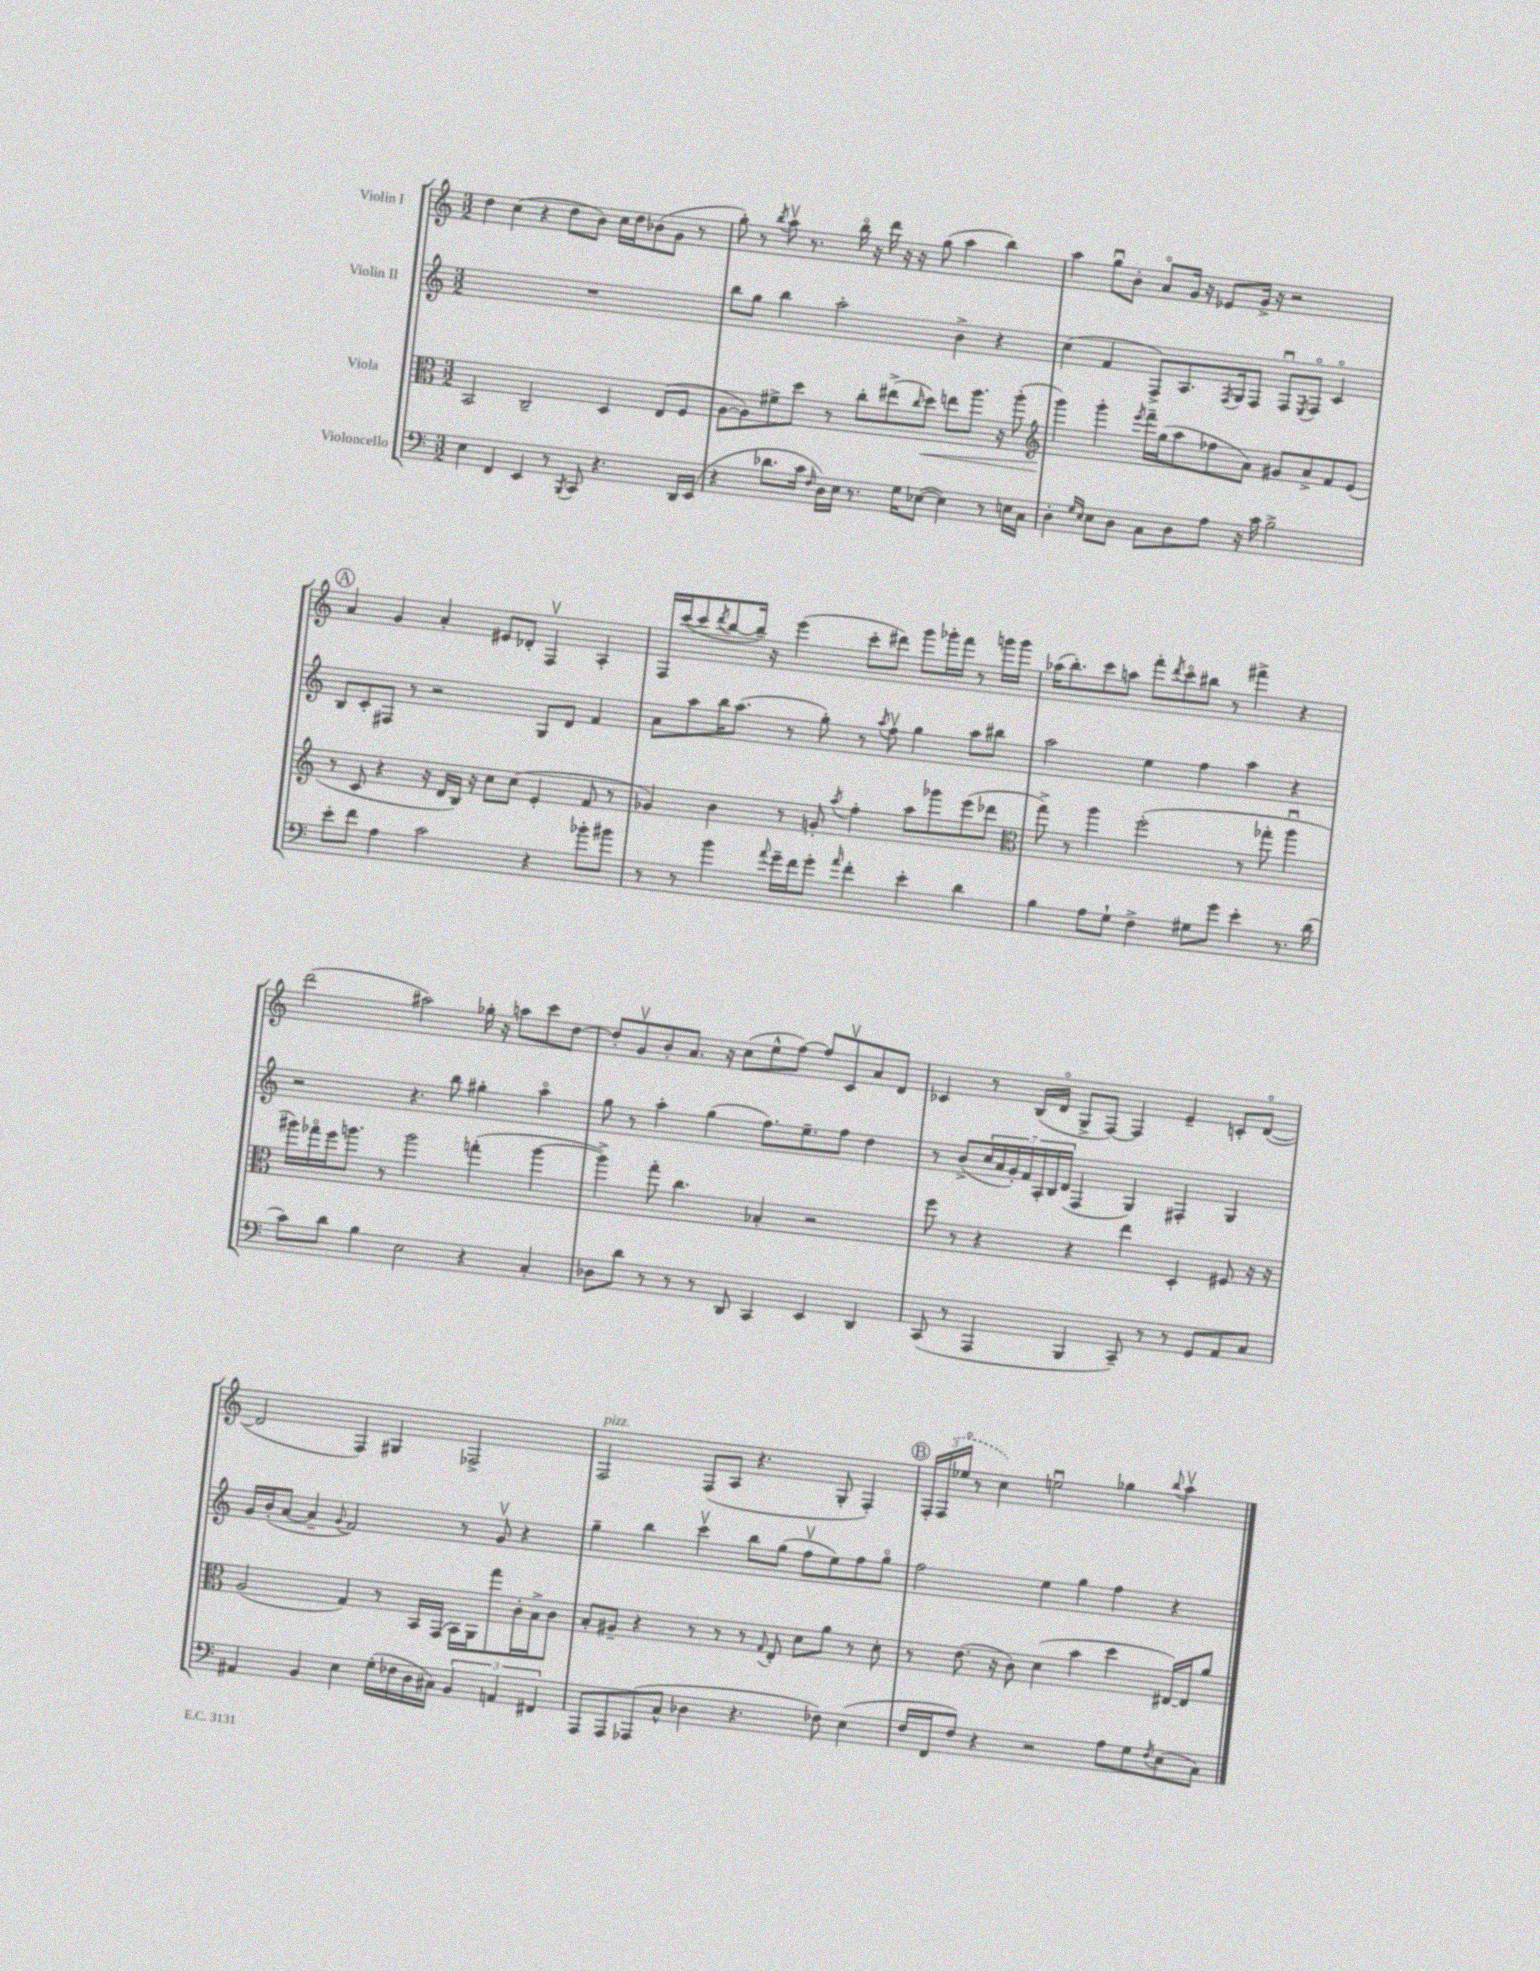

**kern	**kern	**kern	**kern
*staff4	*staff3	*staff2	*staff1
*clefF4	*clefC3	*clefG2	*clefG2
*k[]	*k[]	*k[]	*k[]
*M3/2	*M3/2	*M3/2	*M3/2
4E\	2BB/	1.r	4dd\
4FF/	.	.	(4cc\
4EE/	2C~/	.	4r
8r	.	.	8dd\L
8qBBB/	.	.	.
8CC/	.	.	8b\J)
4.r	4D/	.	16cc\LL
.	.	.	16dd\J
.	.	.	(8b-\
.	(8E/L	.	8g\J
16DD/LL	8F/J	.	8r
(16EE/JJ	.	.	.
=	=	=	=
4r	[8A\L	8bb\L	8gg'\)
.	8A\])	8gg\J	8r
.	.	.	8qbb/
8.d-\L	8f#^\	4bb\	8aav\
.	8dd\J	.	8.r
16c\Jk	.	.	.
16qqF/	.	.	.
16D\LL)	8r	2aa'\	.
16E\JJ	.	.	16bbo\
8.r	8cc'\L	.	16r
.	.	.	16ddd\
.	(8ee#^\	.	16r
16G\LK	.	.	16r
.	16qqcc/	.	.
([8E-\J	8dd\J)	.	(8gg\
4E-\])	8ee\L	4b^\	4aa\
.	8.aa\J	.	.
8r	.	4r	4bb\)
.	16r	.	.
16E\LL	(8aa'\	.	.
16C\JJ	.	.	.
=	=	=	=
*	*clefG2	*	*
4D'\	4ggg\)	(4cc\	4aa\
16qqG/LL	.	.	.
16qqE/JJ	.	.	.
8E\L	4ggg'\	4f/	8ggu\L
8D\J	.	.	8b'\J
.	8qeee/	.	.
8C\L	16fff~\LL	8F^/L)	8ao/L
.	(16gg\J	.	.
8D\	8aa\	8.A/	16g/Jk
.	.	.	16r
8A\J	8ff-\	.	8e-/L
.	.	8qF/	.
.	.	16G/k	.
16r	8a\J)	8F/J	16g^/Jk
16c\	.	.	16r
2B^\	8g#/L	8Fu/L	2r
.	.	8qE/	.
.	8a^/	8Fo/J	.
.	8f/	4co/	.
.	(8e/J	.	.
=	=	=	=
8e'\L	8r	8B/L	4a/
8f\J	8c/	8c'/	.
4A\	4r	8F#/J	4g/
.	.	8r	.
2c\	16r	2r	4a'/
.	16d/LL	.	.
.	16B/JJ)	.	.
.	16r	.	.
.	8cc\L	.	8e#/L
.	(8cc\J	.	8d-'/J
4r	4e'/	8G/L	4Fv/
.	.	8d/J	.
8b-'\L	8f/	4f/	4A'/
8b#\J	8r	.	.
=	=	=	=
8r	4g-/)	8a\L	16F/LL
.	.	.	([16ccc/J
8r	.	8aa\	8ccc/]
.	.	.	8qddd/
4b\	4b\	16bb\K	[8bb/
.	.	(8.aa\J	.
.	.	.	16bb~/]Jk)
.	.	.	16r
8qqa/	.	.	.
16g~\LL	8r	8r	(4eee\
16f\J	.	.	.
8g'\J	8g'/	8gg'\)	.
16qqa/	8qaa/	.	.
4f'\	4ff'\	8r	8ccc'\L
.	.	8qaa/	.
.	.	8ffv\	8ddd#\J)
4e'\	8aa\L	4gg\	8ggg\L
.	8ggg-\	.	16ggg-'\L
.	.	.	16fff\JJ
4d\	(8eee\	8aa\L	8r
.	8ddd-\J	8bb#\J	16ggg\LL
.	.	.	16ggg\JJ
=	=	=	=
*	*clefC3	*	*
4B\	8gg^\)	2aa\	(16aa-\LK
.	.	.	8.bb'\)
.	8r	.	.
8A\L	4aa\	.	8ccc\
8G`\J	.	.	8aa\J
4F^\	(2ff'\	4ee\	8fff'\L
.	.	.	8qddd/
.	.	.	8ccco\
8G#\L	.	4ff\	8bb#\J
8g\J	.	.	8r
4e'\	8r	4aa\	4fff#^\
.	8gg-'\	.	.
8.r	4aau\	4r	4r
(16d\	.	.	.
=	=	=	=
8c\L)	16aa#\LL)	2r	(2ddd\
.	16gg-o\	.	.
8d\J	16ff\J	.	.
.	8.aa\J	.	.
4B\	.	.	.
.	8r	.	.
2E\	2aa\	4.r	2aa#\)
.	.	8bb\	.
4r	(4gg'\	4gg#'\	16gg-'\
.	.	.	16r
.	.	.	8aa\L
4C'/	[4aa\	4aao\	8ccc\
.	.	.	[8dd\J
=	=	=	=
8D-\L	4aa^\])	8gg\	8dd'/]L
8d\J	.	8r	8gv/
8r	8gg'\	4aa'\	8b'/
8r	4.cc\	.	8.a/J
8r	.	(4gg\	.
.	.	.	16r
8DD/	.	.	(8cc\L
4CC/	4B-'/	8.ff\L)	8ee^^\
.	.	.	[8ff\J)
.	.	8.ee~\	.
4EE/	2r	.	8ff/]L
.	.	8ff\J	8cv/
4DD/	.	4dd\	8a/
.	.	.	8d/J
=	=	=	=
(8CC/	8ff\	8r	4c-/
8r	8r	(8b^/L	.
4AAA/	4r	28cc/L	8r
.	.	28a/	.
.	.	28g'/)	.
.	.	28f/	.
.	.	.	(16B/LL
.	.	28A'/	.
.	.	28B/	.
.	.	.	16do/JJ
.	.	(28d/JJ	.
4BBB/	4r	4F/	8G^/L
.	.	.	[8F/J)
8CC~/)	4ee\	4G/)	4F/]
8r	.	.	.
8r	4D'/	4F#'/	4e~/
8GG/L	.	.	.
8AA/	8F#/	4G/	8c'/L
8C/J	16r	.	([8do/J
.	16r	.	.
=	=	=	=
4AA#/	(2A/	16g/LL	2d/]
.	.	(16b'/J	.
.	.	[8a/J	.
4BB/	.	4a~/]	.
.	.	8qqg/	.
4E\	4G/)	2f/)	4F/)
(16G'\LL	8r	.	4G#/
16F-\	.	.	.
16D\	16BB/LL	.	.
16C#\JJ)	(16GG/JJ	.	.
6BB/	16BB\LL)	8r	2F-^/
.	16AA\J	.	.
.	8gg\	8gv/	.
6AA/	.	.	.
.	16c'\L	4r	.
.	16B^\J	.	.
6FF#/	.	.	.
.	8c\J	.	.
=	=	=	=
8AAA/L	8B'/L	4gg~\	2F/
8AAA/	8A#~/J	.	.
(8AAA-/	4r	4bb\	.
8C^^/J	.	.	.
4D-\	8r	4cccv\	(8F/L
.	8r	.	8A/J
4.r	8r	8bb\L	4.r
.	8qqG/	.	.
.	8E'/	(8gg\J	.
.	8d\L	8ffv\L	.
8F-\)	8a\J	8ee\)	8G'/
(4E\	8r	8ff\	4F'/)
.	8d'\	8ggo\J	.
=	=	=	=
16F/LL	8r	2ff\	24F'/LL
.	.	.	(24F/
16FF/J	.	.	.
.	.	.	24ee-o/JJ
8F/J)	(8.e\	.	8r
4r	.	.	4cc\)
.	16r	.	.
.	8c\)	.	.
2r	(4d\	4ee\	2eeu\
.	4b\	4gg\	.
8A\L	4dd\	4ff\	4gg-\
8G\	.	.	.
8qF/	.	.	8qqbb/
(8E\	[16E#/LL)	4r	4aav\
.	16E#/]J	.	.
8C\J)	8a/J	.	.
==	==	==	==
*-	*-	*-	*-
